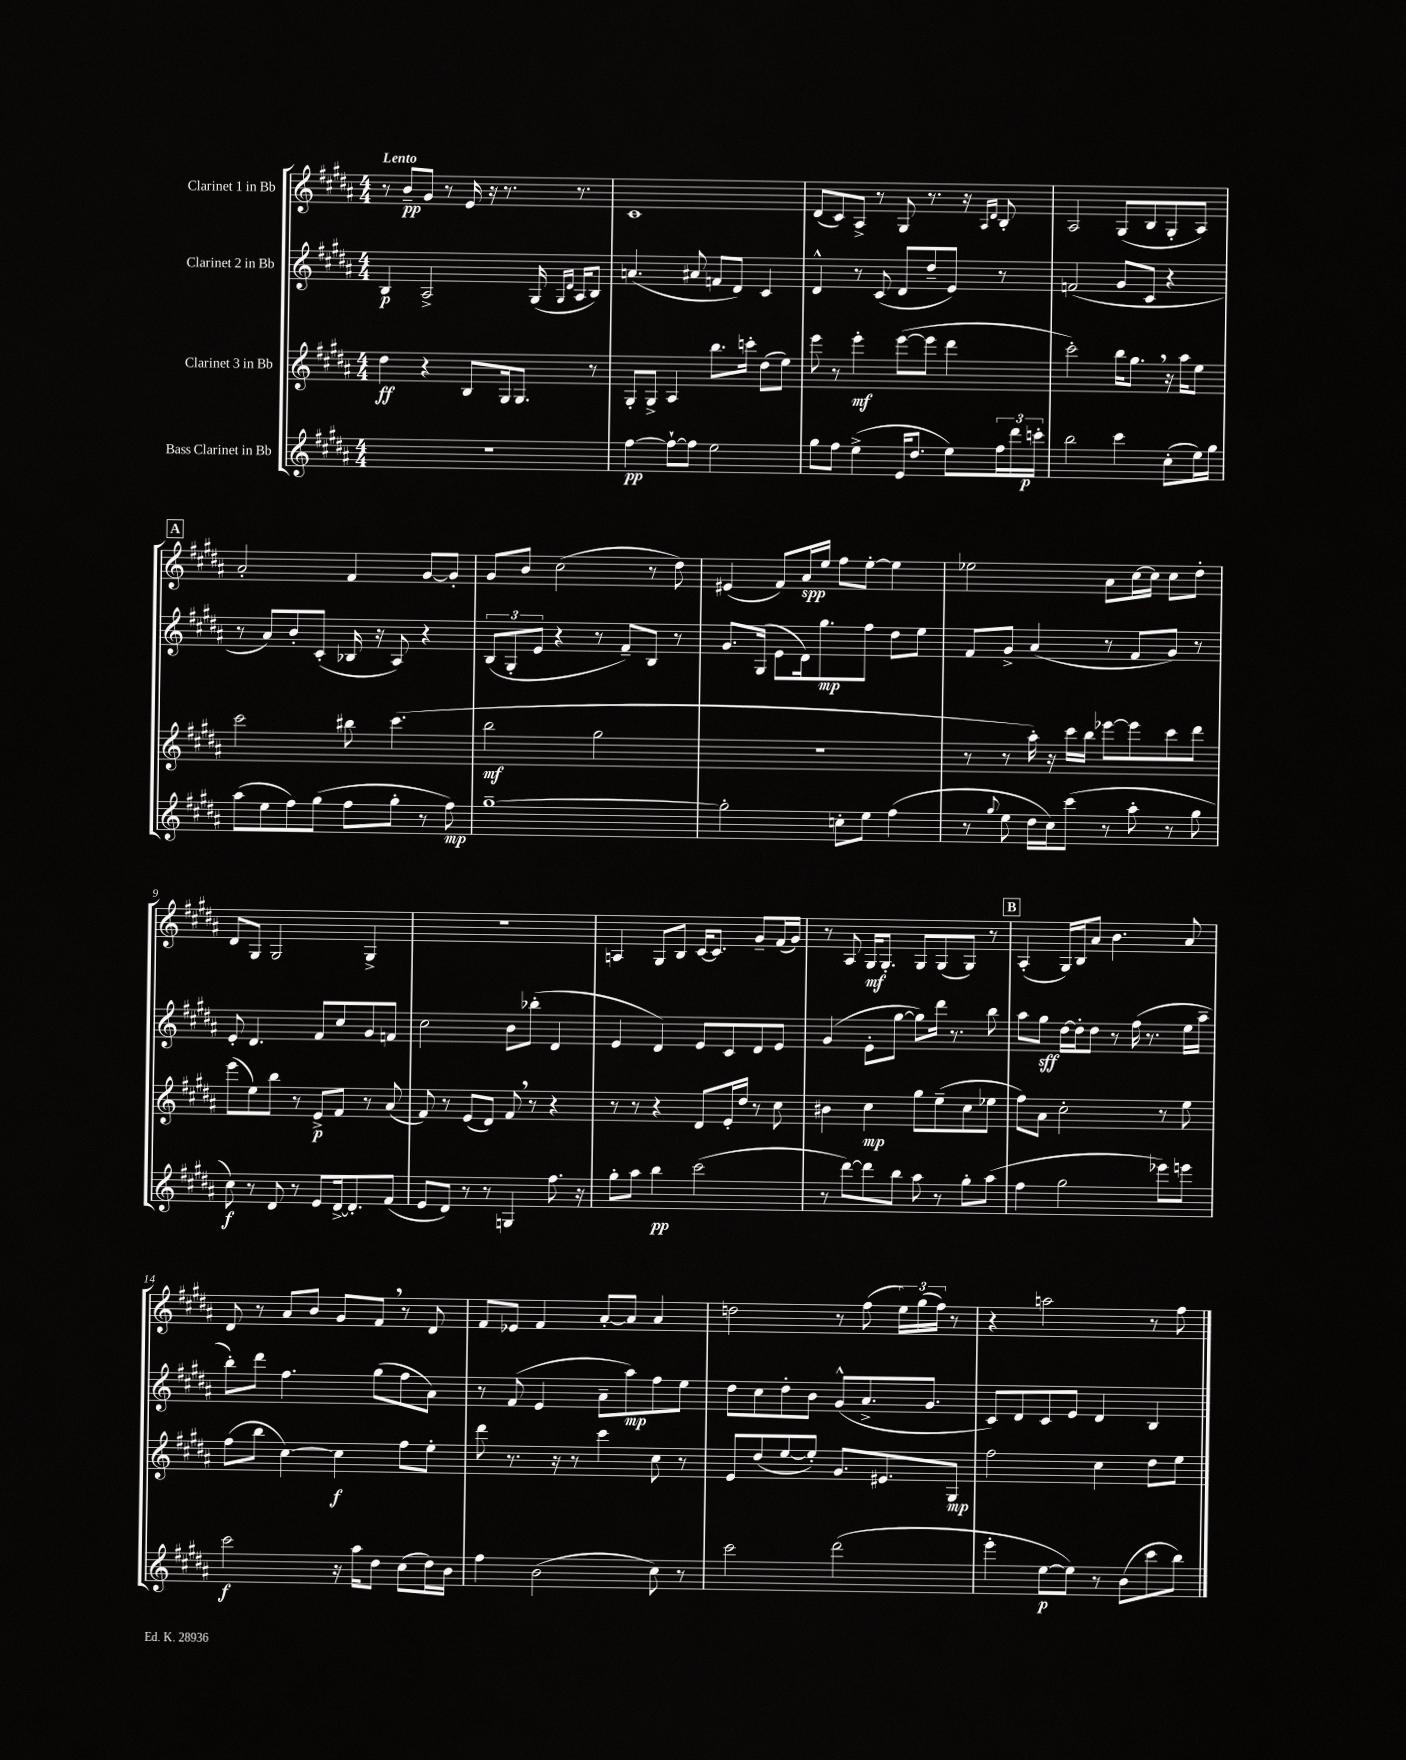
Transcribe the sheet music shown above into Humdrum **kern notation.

**kern	**kern	**kern	**kern
*staff4	*staff3	*staff2	*staff1
*clefG2	*clefG2	*clefG2	*clefG2
*k[f#c#g#d#a#]	*k[f#c#g#d#a#]	*k[f#c#g#d#a#]	*k[f#c#g#d#a#]
*M4/4	*M4/4	*M4/4	*M4/4
1r	4dd#\	4B/	8r
.	.	.	8b~/L
.	4r	2A#^/	8g#/J
.	.	.	8r
.	8B/L	.	16e/
.	.	.	16r
.	16G#/k	.	8.r
.	8.G#/J	.	.
.	.	(16G#/	.
.	.	16qqG#/LL	.
.	.	16qqd#/JJ	.
.	.	16A#/LK	8.r
.	8r	8B/J)	.
=	=	=	=
[4ff#\	8G#'/L	(4.a/	1c#
.	8G#^/J	.	.
8ff#`\_L	4A#/	.	.
8ff#\]J	.	8a#/	.
2ee\	8.bb\L	8f/L	.
.	.	8d#/J)	.
.	16ccc'\Jk	.	.
.	(8dd#\L	4c#/	.
.	8ee\J)	.	.
=	=	=	=
8gg#\L	8eee\	4d#^^/	(8d#/L
8ff#\J	8r	.	8c#/)
(4ee^\	4eee'\	8r	8A#^/J
.	.	(8c#/	8r
16e/LK	([8eee\L	8d#/L	8G#/
8.dd#/J	.	.	.
.	8eee\]J	8dd#~/	8.r
8ee\L)	4ddd#\	8e/J)	.
.	.	.	16r
.	.	.	16qqA#/LL
.	.	.	16qqd#/JJ
24ff#\L	.	8r	8B'/
24ddd#\	.	.	.
24ccc'\JJ	.	.	.
=	=	=	=
2bb\	2ccc#'\)	(2f/	2A#/
4ccc#\	16bb\LK	8g#/L	(8G#/L
.	8.gg#\J	.	.
.	.	8c#/J	8B/
(8cc#'\L	16r	4r	8G#'/
.	16aa#\LK	.	.
16ee\L)	8ee\J	.	8A#/J)
16gg#\JJ	.	.	.
=	=	=	=
(8aa#\L	2ccc#\	8r	2a#'/
8ee\	.	8a#/L)	.
8ff#\)	.	8b'/	.
(8gg#\J	.	(8c#'/J	.
8ff#\L	8bb#\	16B-/	4f#/
.	.	16r	.
8gg#'\J	(4.ccc#\	8A#/)	.
8r	.	4r	[8g#/L
8ff#\)	.	.	8g#'/]J
=	=	=	=
[1gg#~	2bb\	(12B/L	8g#/L
.	.	12G#'/	.
.	.	.	8b/J
.	.	12e/J	.
.	.	4r	(2cc#\
.	2gg#\	8r	.
.	.	8f#~/L)	.
.	.	8B/J	8r
.	.	8r	8dd#\)
=	=	=	=
2gg#'\]	1r	8.g#/L	(4e#/
.	.	(16G#/Jk	.
.	.	8e\L	8f#/L)
.	.	16d#\k)	16a#/L
.	.	8.gg#\	16ee/JJ
8cc'\L	.	.	8ff#\L
8ee\J	.	8ff#\J	[8ee'\J
(4ff#\	.	8dd#\L	4ee\]
.	.	8ee\J	.
=	=	=	=
8r	8r	8f#/L	2ee-\
8qqgg#/	.	.	.
8ee\	8r	8g#^/J	.
16dd#\LL	16aa#'\)	(4a#/	.
16cc#\J)	16r	.	.
(8ccc#\J	16ccc#\LL	.	.
.	16bb\JJ	.	.
8r	[8eee-\L	8r	8a#\L
8aa#'\	8eee-\]	8f#/L	[16cc#\L
.	.	.	16cc#\]JJ
8r	8ccc#\	8g#/J)	8cc#\L
8gg#\	8ddd#\J	8r	8dd#'\J
=	=	=	=
8cc#\)	(8eee\L	8e'/	8d#/L
8r	8ee\)	4.d#/	8G#/J
8d#/	8bb\J	.	2G#/
8r	8r	.	.
8e/L	8e^/L	8f#/L	.
[16d#^/k	8f#/J	8cc#/	.
8.d#'/]	.	.	.
.	8r	8g#/	4G#^/
(8f#/J	(8a#/	8f/J	.
=	=	=	=
8e/L	8f#/)	2cc#\	1r
8d#/J)	8r	.	.
8r	(8e/L	.	.
8r	8d#/J)	.	.
4G/	8f#/	8b\L	.
.	8r	(8bb-'\J	.
8.ff#\	4r	4d#/	.
16r	.	.	.
=	=	=	=
8gg#'\L	8r	4e/	4A/
8aa#\J	8r	.	.
4bb\	4r	4d#/)	8G#/L
.	.	.	8B/J
(2ccc#\	8d#/L	8e/L	[16c#/LK
.	.	.	8.c#/]J
.	16e'/L	8c#/	.
.	16dd#/JJ	.	.
.	8r	8d#/	8g#~/L
.	8cc#\	8e/J	(16f#/L
.	.	.	16g#/JJ)
=	=	=	=
8r	4b#\	(4g#/	8r
[8ddd#\L)	.	.	8A#/
8ddd#\]	4cc#\	8e'\L	16G#/LK
.	.	.	8.G#'/J
8bb\J	.	[8gg#\J	.
8aa#\	8gg#\L	8gg#\]L)	8G#/L
8r	(8ee~\	16ddd#\Jk	(8G#/
.	.	8.r	.
8gg#'\L	8cc#\	.	8G#/J)
(8aa#\J	8ee-\J	8bb\	8r
=	=	=	=
4ff#\	8ff#\L)	8aa#\L	(4A#'/
.	8a#\J	8gg#\J	.
2gg#\	2cc#'\	[16dd#\LL	16G#/LL)
.	.	16dd#'\]J	16B/J
.	.	8dd#\J	8a#/J
.	.	8r	4.b\
.	.	(16ff#\	.
.	.	8.r	.
8eee-\L)	8r	.	.
8eee\J	8ee\	16ee\LL	8a#/
.	.	16aa#~\JJ	.
=	=	=	=
2ccc#\	(8ff#\L	8bb'\L)	8d#/
.	8bb\J	8ddd#\J	8r
.	[4cc#\)	4.ff#\	8a#/L
.	.	.	8b/J
16r	4cc#\]	.	8g#/L
16aa#\LK	.	.	.
8dd#\J	.	(8gg#\L	8f#/J
(8cc#\L	8ff#\L	8ff#\	8r
16dd#\L)	8ee'\J	8a#\J)	8d#/
16b\JJ	.	.	.
=	=	=	=
4ff#\	8ddd#\	8r	8f#/L
.	8.r	(8f#/	8e-/J
(2b\	.	4e/	4f#/
.	16r	.	.
.	8r	.	.
.	4ccc#\	8a#~\L	[8a#'/L
.	.	8aa#\)	8a#/]J
8cc#\)	8cc#\	8ff#\	4a#/
8r	8r	8ee\J	.
=	=	=	=
2ccc#\	8e/L	8dd#\L	2dd\
.	(8dd#/	8cc#\	.
.	[8ee/	8dd#'\	.
.	8ee'/]J)	8b\J	.
(2ddd#\	8.g#/L	(8g#^^/L	8r
.	.	8.a#^/	(8ff#\
.	8.e#/	.	.
.	.	.	24ee\LL)
.	.	.	(24gg#\
.	.	8.g#/J	.
.	.	.	24ff#\JJ)
.	8G#/J	.	8r
=	=	=	=
4eee'\	2ff#\	8c#/L)	4r
.	.	8d#/	.
[8ee\L	.	8c#/	2aa\
8ee\]J)	.	8e/J	.
8r	4cc#\	4d#/	.
(8b\L	.	.	.
8ccc#\	8dd#\L	4B/	8r
8bb\J)	8ee\J	.	8ff#\
==	==	==	==
*-	*-	*-	*-
